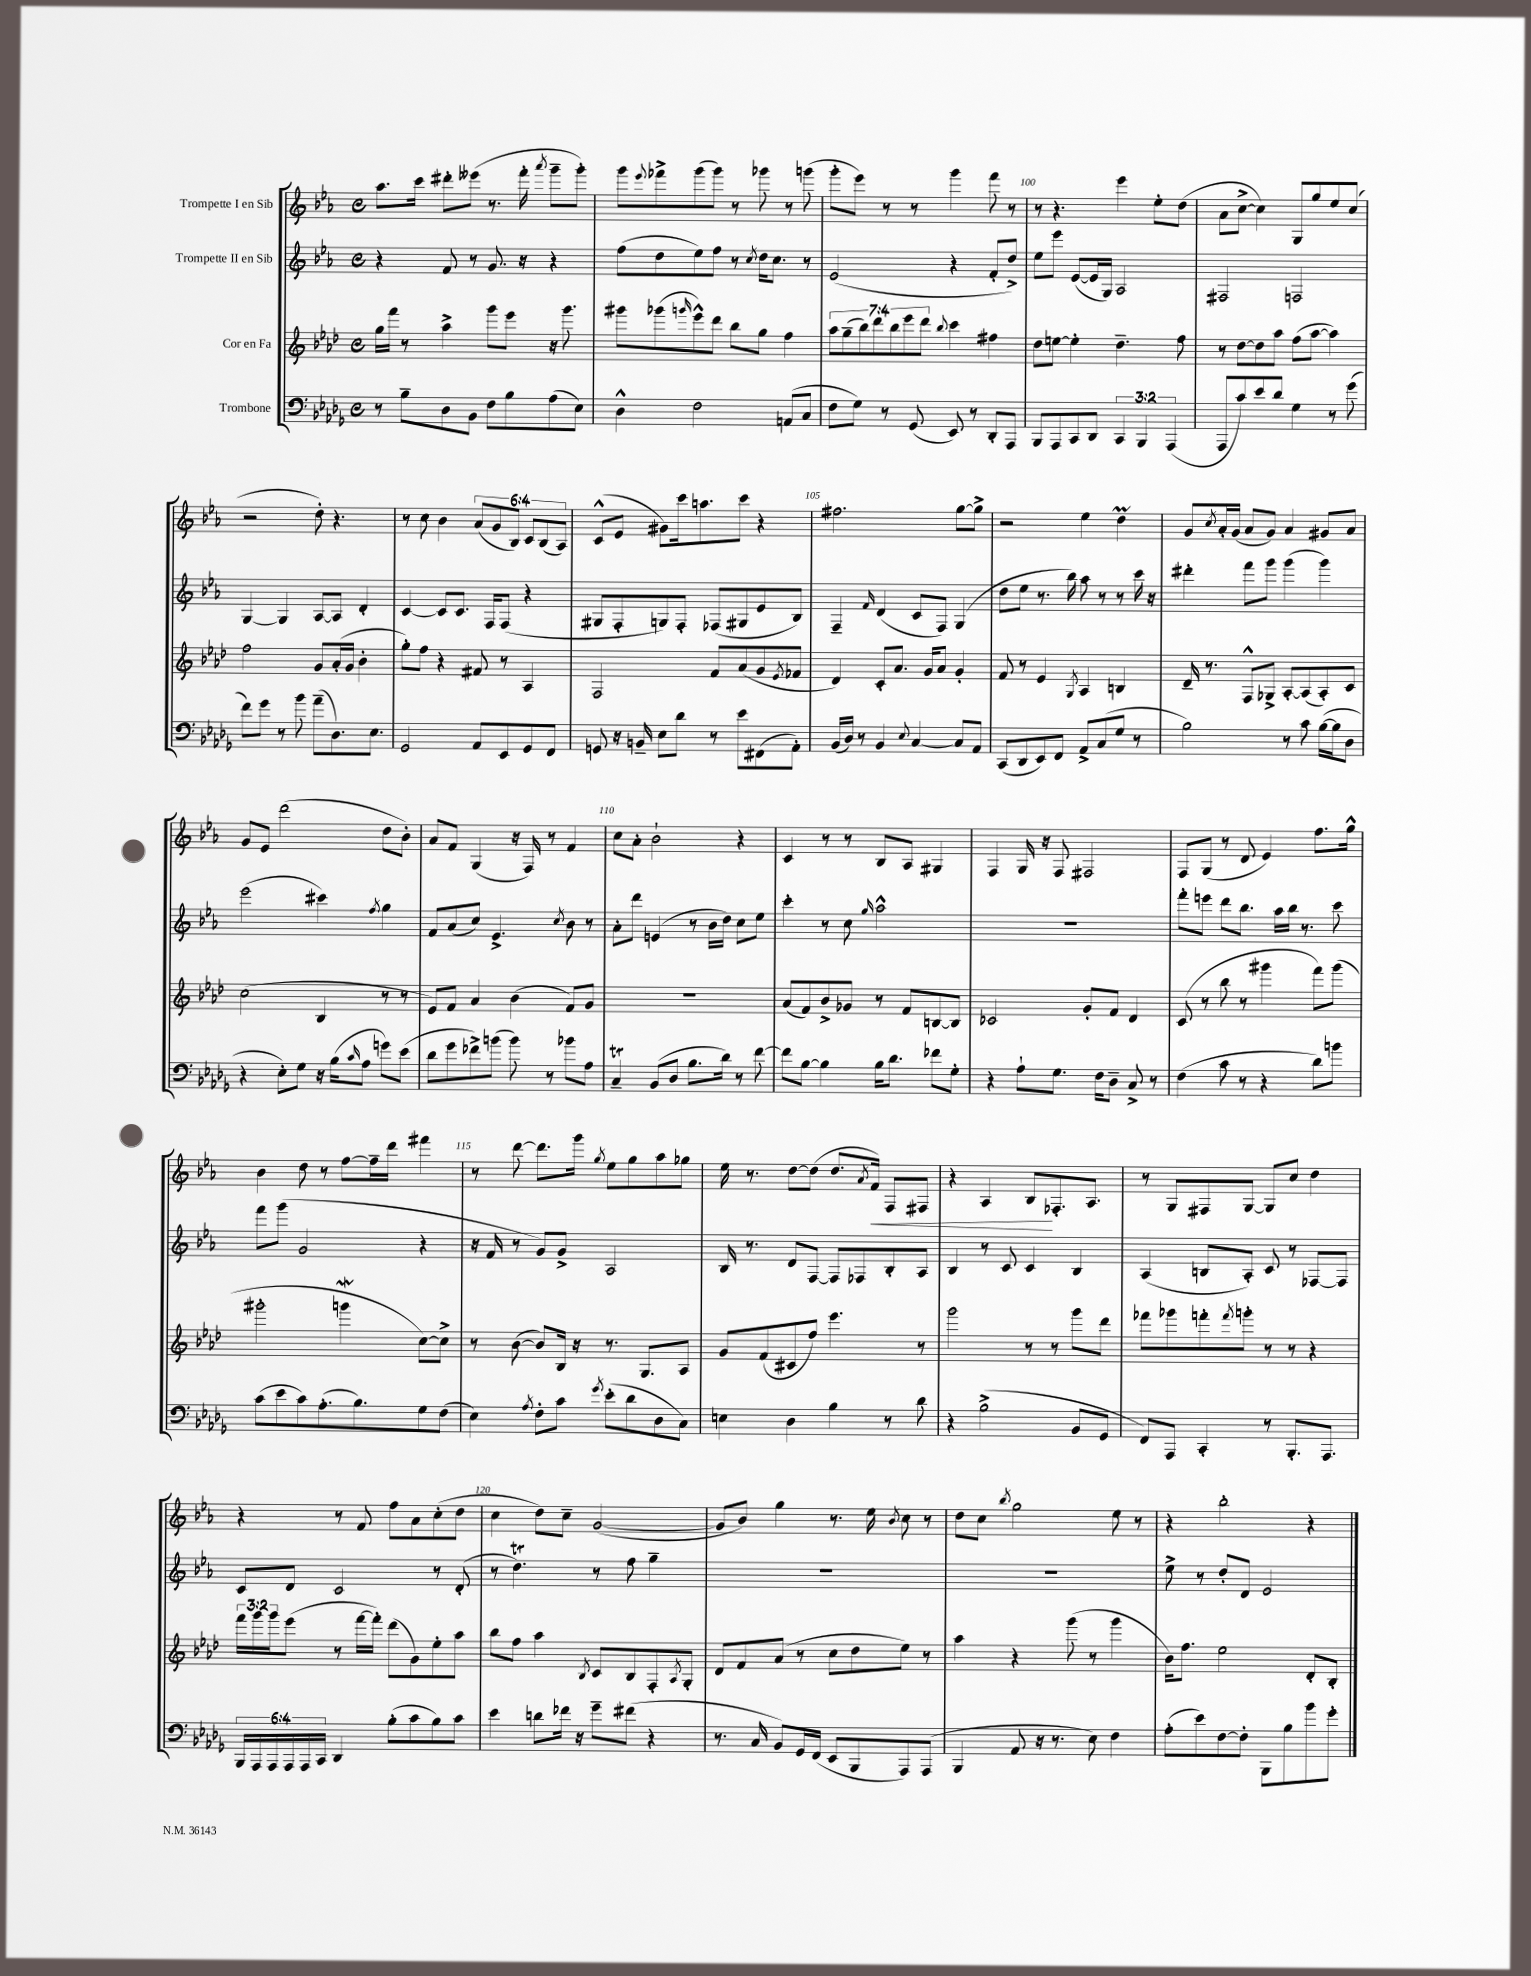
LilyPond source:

<<
\new StaffGroup <<
\new Staff = "s0" \with { instrumentName = "Trompette I en Sib" } {
    \clef treble \key ees \major \defaultTimeSignature \time 4/4 \override Staff.TupletNumber.text = #tuplet-number::calc-fraction-text
    aes''8. c'''16 dis'''8-. eeses'''8( r8. f'''16-. \acciaccatura { aes'''8 } g'''8-- g'''8-.) |
    g'''8 \appoggiatura { ees'''8 } fes'''8-> g'''8( g'''8) r8 ges'''8 r8 g'''8( |
    g'''8-. ees'''8) r8 r8 g'''4 f'''8 r8 |
    r8 r4. ees'''4 ees''8-. d''8( |
    aes'8 c''8~-> c''4) g8 g''8 ees''8 c''8( |
    r2 d''8-.) r4. |
    r8 c''8 bes'4 \tuplet 6/4 { aes'8( g'8 bes8) c'8 bes8( aes8) } |
    c'8-^( ees'8 gis'8) c'''16 a''8. c'''8 r4 |
    fis''2. g''8~ g''8-> |
    r2 ees''4 d''4\prall |
    g'8 \acciaccatura { c''8 } aes'16-. g'16( aes'8 g'8) aes'4 gis'8 aes'8 |
    g'8 ees'8 d'''2( d''8 bes'8-.) |
    aes'8 f'8 g4( r16 f16) r8 f'4 |
    c''8 aes'8-. bes'2-! r4 |
    c'4 r8 r8 bes8 aes8 gis4 |
    f4 g16 r16 f8 fis2 |
    f8 g8( r8 d'8 ees'4) f''8. g''16-^ |
    bes'4 d''8 r8 f''8~ f''16-- d'''16 fis'''4 |
    r8 d'''8~ d'''8. g'''16 \acciaccatura { g''8 } ees''8 g''8 aes''8 ges''8 |
    ees''16 r8. d''8~ d''8( d''8. \acciaccatura { aes'8 } f'16\<) f8 fis8 |
    r4 aes4 bes8\! fes8.-. aes8. |
    r8 g8 fis8 g8~ g8 c''8 d''4 |
    r4 r8 f'8 f''8 aes'8 c''8-.( d''8 |
    c''4 d''8) c''8-- g'2~( |
    g'8 bes'8) g''4 r8. ees''16 \acciaccatura { bes'8 } c''8 r8 |
    d''8 c''8 \acciaccatura { bes''8 } g''2 ees''8 r8 |
    r4 bes''2-. r4 \bar "|." |
}
\new Staff = "s1" \with { instrumentName = "Trompette II en Sib" } {
    \clef treble \key ees \major \defaultTimeSignature \time 4/4
    r4 f'8 r8 g'8. r16 r4 |
    f''8( d''8 ees''8) f''8 r8 \acciaccatura { c''8 } d''16 c''8. r8 |
    ees'2( r4 f'8-. d''8->) |
    ees''8 ees'''8 ees'8~( ees'16 g16) aes2 |
    fis2 f2 |
    g4~ g4 aes8~ aes8 d'4-. |
    c'4~ c'8 c'8. f16 f8( r4 |
    gis8 f8-. g8) f8-. fes8( gis8 ees'8 bes8) |
    f4-- \grace { f'16 } d'4( c'8 f8) g4( |
    d''8 ees''8 r8. bes''16) aes''8 r8 r8 c'''16 r16 |
    dis'''4-. f'''8 g'''8 g'''4( g'''4) |
    ees'''2( cis'''4) \acciaccatura { f''8 } g''4 |
    f'8 aes'8( c''8) ees'4.-> \acciaccatura { c''8 } bes'8 r8 |
    aes'8-. d'''8 e'4( r8 bes'16 d''16) c''8 ees''8 |
    c'''4-. r8 c''8 \grace { g''16 } aes''2-^ |
    R1 |
    f'''8-. e'''8 d'''8 bes''8. aes''16 bes''16 r8. c'''8 |
    f'''8 g'''8( g'2 r4 |
    r16 f'16 r8 g'8) g'8-> aes2 |
    bes16 r8. d'8 f8~ f8 fes8 bes8-. aes8 |
    bes4 r8 c'8 c'4 bes4 |
    aes4( b8 aes8-.) c'8 r8 fes8~ fes8 |
    c'8 d'8 c'2 r8 d'8-.( |
    r8 d''4.\trill) r8 f''8 g''4-- |
    R1 |
    R1 |
    ees''8-> r8 d''8-. d'8 ees'2 \bar "|." |
}
\new Staff = "s2" \with { instrumentName = "Cor en Fa" } {
    \clef treble \key aes \major \defaultTimeSignature \time 4/4 \override Staff.TupletNumber.text = #tuplet-number::calc-fraction-text
    g''16 f'''16 r8 aes''4-> g'''8 ees'''8 r16 g'''8. |
    gis'''8 ges'''8( \grace { g'''16 } ees'''8-^) des'''8 bes''8 g''8 f''4 |
    \tuplet 7/4 { aes''8 g''8--( bes''8) des'''8 bes''8 ees'''8 des'''8 } \appoggiatura { bes''8 } c'''4 fis''4 |
    des''8 e''8~ e''4-. des''4.-- f''8 |
    r8 des''8~ des''8 aes''8 f''8( aes''8~ aes''4) |
    f''2 g'8 aes'16-.( g'16 bes'4-. |
    g''8-.) f''8 r4 fis'8 r8 aes4 |
    f2 f'8 aes'8( g'8 \acciaccatura { ees'8 } fes'8 |
    des'4) c'8-. aes'8. g'16 aes'8 g'4-. |
    f'8 r8 ees'4 \acciaccatura { g8 } aes4 b4 |
    des'16-- r8. f8-^ ges8-> aes8~-. aes8( aes8-.) c'8 |
    c''2( bes4 r8 r8 |
    ees'8) f'8 aes'4 bes'4( f'8) g'8 |
    R1 |
    aes'8( f'8) bes'8-> ges'8 r8 f'8 b8~ b8 |
    ces'2 g'8-. f'8 des'4 |
    c'8( r8 bes''8 r8 gis'''4 f'''8) gis'''8( |
    gis'''2-. g'''4\mordent c''8~) c''8-> |
    r8 bes'8~( bes'8) bes16 r16 r8. g8. aes8 |
    g'8 f'8( cis'8 f''8) ees'''4. r8 |
    g'''2 r8 r8 g'''8 des'''8 |
    fes'''8 ges'''8 f'''8-. \acciaccatura { f'''8 } g'''8-. r8 r8 r4 |
    \tuplet 3/2 { f'''16 g'''16 g'''16 } ees'''8( r8 f'''16~ f'''16-.) des'''8( g'8) ees''8-. aes''8 |
    bes''8 f''8 aes''4 \acciaccatura { bes8 } c'8 bes8 f8-. \acciaccatura { aes8 } g8-. |
    des'8 f'8 aes'8( r8 c''8 des''8 ees''8) r8 |
    aes''4 r4 g'''8( r8 g'''4 |
    bes'16) f''8. ees''2 des'8-. bes8-. \bar "|." |
}
\new Staff = "s3" \with { instrumentName = "Trombone" } {
    \clef bass \key des \major \defaultTimeSignature \time 4/4 \override Staff.TupletNumber.text = #tuplet-number::calc-fraction-text
    r8 bes8-- des8 bes,8 f8 bes8 aes8( ees8) |
    des4-^ f2 a,8( c8 |
    f8 ges8) r8 ges,8( ees,8) r8 des,8-. aes,,8 |
    bes,,8 aes,,8 c,8 des,8 \tuplet 3/2 { c,4 bes,,4 aes,,4( } |
    aes,,8 c'8) ees'8 des'8 ges4 r8 ges'8( |
    f'8) ges'8 r8 bes'8 aes'8--( des8.) ees8. |
    ges,2 aes,8 ees,8 ges,8 f,8 |
    g,8 r16 b,16-- ees8 des'8 r8 ees'8 fis,8( aes,8-.) |
    bes,16( des16) r8 bes,4 \appoggiatura { ees8 } c4~ c8 aes,8 |
    c,8( des,8 ees,8) f,8 aes,8-> c8( ges8 r8 |
    bes2) r8 c'8 bes16~( bes16 des8 |
    r4 ees8-.) ges8 r16 bes16( \grace { c'16 } aes8 g'8) ees'8( |
    des'8 ges'8 fes'8->) b'8( b'8) r8 bes'8 aes8 |
    c4--\trill bes,8( des8 bes8. des'16) r8 f'8~ |
    f'8 bes8~ bes4 bes16 des'8. fes'8 ges8-. |
    r4 aes8-! ges8. f16 des8-- c8-> r8 |
    f4( c'8 r8 r4 des'8) b'8 |
    c'8( ees'8 c'8) aes8.-.( bes8.) ges8 f8( |
    ees4) \acciaccatura { aes8 } f8-. c'8 \acciaccatura { ges'8 } ees'8-.( des'8 des8 c8) |
    e4 des4 bes4 r8 des'8 |
    r4 bes2->( bes,8 ges,8 |
    f,8) aes,,8 c,4-. r8 bes,,8.-. aes,,8. |
    \tuplet 6/4 { bes,,16 aes,,16 aes,,16 aes,,16 aes,,16 c,16 } des,4 bes8-.( c'8 bes8) c'8 |
    ees'4 d'8 fes'16 r16 ges'8-- fis'8( r4 |
    r8. c16 bes,8) ges,16 f,16( ees,8 bes,,8 aes,,8) aes,,8( |
    bes,,4 aes,8 r16 r8. ees8) f4 |
    aes8-.( ees'8) f8~ f8-. bes,,8 bes8 bes'8 ges'8-. \bar "|." |
}
>>
>>
\layout { \context { \Score currentBarNumber = #97 \override BarNumber.break-visibility = ##(#f #t #t) barNumberVisibility = #(every-nth-bar-number-visible 5) } }
